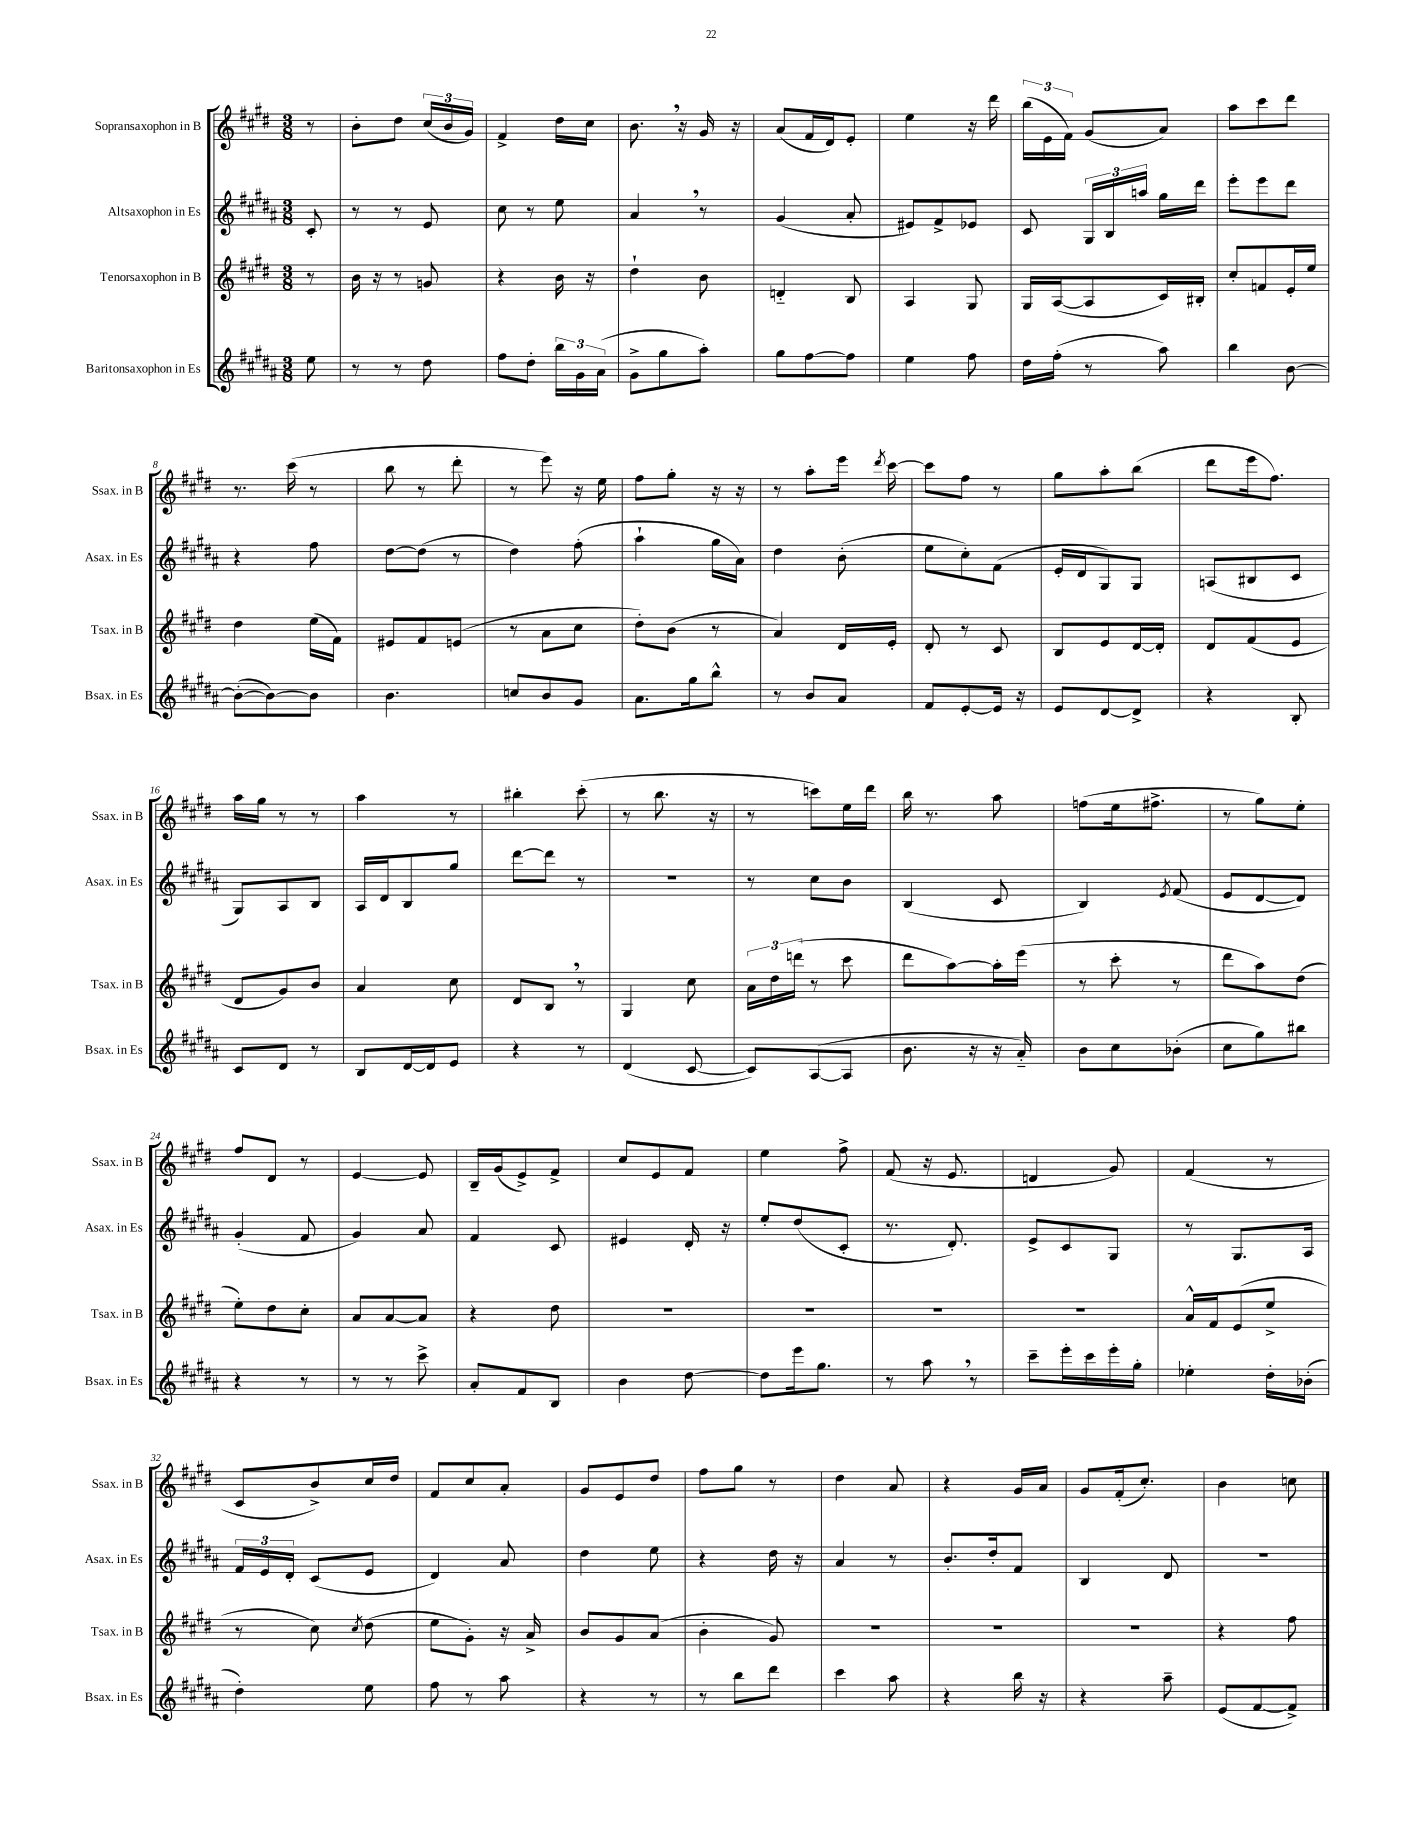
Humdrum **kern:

**kern	**kern	**kern	**kern
*staff4	*staff3	*staff2	*staff1
*clefG2	*clefG2	*clefG2	*clefG2
*k[f#c#g#d#a#]	*k[f#c#g#d#]	*k[f#c#g#d#a#]	*k[f#c#g#d#]
*M3/8	*M3/8	*M3/8	*M3/8
8ee	8r	8c#'	8r
=	=	=	=
8r	16b	8r	8b'
.	16r	.	.
8r	8r	8r	8dd#
8dd#	8g	8e	(24cc#
.	.	.	24b
.	.	.	24g#)
=	=	=	=
8ff#	4r	8cc#	4f#^
8dd#'	.	8r	.
24bb	16b	8ee	16dd#
24g#	.	.	.
.	16r	.	16cc#
(24a#	.	.	.
=	=	=	=
8g#^	4dd#`	4a#	8.b
8gg#	.	.	.
.	.	.	16r
8aa#')	8b	8r	16g#
.	.	.	16r
=	=	=	=
8gg#	4d'~	(4g#	(8a
[8ff#	.	.	16f#
.	.	.	16d#)
8ff#]	8B	8a#'	8e'
=	=	=	=
4ee	4A	8e#)	4ee
.	.	8f#^	.
8ff#	8G#	8e-	16r
.	.	.	16ddd#
=	=	=	=
16dd#	16G#	8c#	(24bb
.	.	.	24e
(16ff#'	([16A	.	.
.	.	.	24f#)
8r	8A]	24G#	(8g#
.	.	24B	.
.	.	24aa	.
8aa#)	16c#)	16gg#	8a)
.	16B#'	16ddd#	.
=	=	=	=
4bb	8cc#'	8eee'	8aa
.	8f	8eee	8ccc#
[8b	16e'	8ddd#	8ddd#
.	16ee	.	.
=	=	=	=
(8b'_	4dd#	4r	8.r
8b_)	.	.	.
.	.	.	(16ccc#
8b]	(16ee	8ff#	8r
.	16f#)	.	.
=	=	=	=
4.b	8e#	[8dd#	8bb
.	8f#	(8dd#]	8r
.	(8e	8r	8ddd#'
=	=	=	=
8cc	8r	4dd#)	8r
8b	8a	.	8eee)
8g#	8cc#	(8ff#'	16r
.	.	.	16ee
=	=	=	=
8.a#	8dd#')	4aa#`	8ff#
.	(8b	.	8gg#'
16gg#	.	.	.
8bb^^	8r	16gg#	16r
.	.	16a#)	16r
=	=	=	=
8r	4a)	4dd#	8r
8b	.	.	8aa'
8a#	16d#	(8b'	16eee
.	.	.	8qddd#
.	16e'	.	[16ccc#
=	=	=	=
8f#	8d#'	8ee	8ccc#]
[8e'	8r	8cc#')	8ff#
16e]	8c#	(8f#	8r
16r	.	.	.
=	=	=	=
8e	8B	16e'	8gg#
.	.	16d#	.
[8d#	8e	8G#)	8aa'
8d#^]	[16d#	8G#	(8bb
.	16d#']	.	.
=	=	=	=
4r	8d#	(8A	8ddd#
.	(8f#	8B#	16eee
.	.	.	8.ff#)
8B'	8e	8c#	.
=	=	=	=
8c#	8d#	8G#)	16aa
.	.	.	16gg#
8d#	8g#)	8A#	8r
8r	8b	8B	8r
=	=	=	=
8B	4a	16A#	4aa
.	.	16d#	.
[16d#	.	8B	.
16d#]	.	.	.
8e	8cc#	8gg#	8r
=	=	=	=
4r	8d#	[8ddd#	4bb#'
.	8B	8ddd#]	.
8r	8r	8r	(8ccc#'
=	=	=	=
(4d#	4G#	4.r	8r
.	.	.	8.bb
[8c#	8cc#	.	.
.	.	.	16r
=	=	=	=
8c#])	24a	8r	8r
.	24dd#	.	.
.	(24ddd	.	.
([8A#	8r	8cc#	8ccc)
8A#]	8ccc#	8b	16ee
.	.	.	16ddd#
=	=	=	=
8.b	8ddd#	(4B	16bb
.	.	.	8.r
.	[8aa)	.	.
16r	.	.	.
16r	16aa']	8c#	8aa
16a#'~)	(16eee	.	.
=	=	=	=
8b	8r	4B)	(8ff
8cc#	8ccc#'	.	16ee
.	.	.	8.ff#^
.	.	8qe	.
(8b-'	8r	(8f#	.
=	=	=	=
8cc#	8ddd#	8e	8r
8gg#)	8aa)	[8d#	8gg#)
8bb#	(8dd#	8d#])	8ee'
=	=	=	=
4r	8ee')	(4g#'	8ff#
.	8dd#	.	8d#
8r	8cc#'	8f#	8r
=	=	=	=
8r	8a	4g#)	[4e
8r	[8a	.	.
8ccc#^	8a]	8a#	8e]
=	=	=	=
8a#'	4r	4f#	16B~
.	.	.	(16g#
8f#	.	.	8e^)
8B	8dd#	8c#	8f#^
=	=	=	=
4b	4.r	4e#	8cc#
.	.	.	8e
[8dd#	.	16d#'	8f#
.	.	16r	.
=	=	=	=
8dd#]	4.r	8ee'	4ee
16eee	.	(8dd#	.
8.gg#	.	.	.
.	.	8c#'	8ff#^
=	=	=	=
8r	4.r	8.r	(8f#
8aa#	.	.	16r
.	.	8.d#')	8.e
8r	.	.	.
=	=	=	=
8ccc#~	4.r	8e^	4d
16eee'	.	8c#	.
16ccc#	.	.	.
16eee'	.	8G#	8g#)
16gg#'	.	.	.
=	=	=	=
4ee-'	16a^^	8r	(4f#
.	16f#	.	.
.	(8e	8.G#	.
16dd#'	8ee^	.	8r
(16b-'	.	16A#	.
=	=	=	=
4dd#')	8r	24f#	8c#
.	.	24e	.
.	.	24d#'	.
.	8cc#)	(8c#	8b^)
.	8qcc#	.	.
8ee	(8dd#	8e	16cc#
.	.	.	16dd#
=	=	=	=
8ff#	8ee	4d#)	8f#
8r	8g#')	.	8cc#
8aa#	16r	8a#	8a'
.	16a^	.	.
=	=	=	=
4r	8b	4dd#	8g#
.	8g#	.	8e
8r	(8a	8ee	8dd#
=	=	=	=
8r	4b'	4r	8ff#
8bb	.	.	8gg#
8ddd#	8g#)	16dd#	8r
.	.	16r	.
=	=	=	=
4ccc#	4.r	4a#	4dd#
8aa#	.	8r	8a
=	=	=	=
4r	4.r	8.b'	4r
.	.	16dd#'	.
16bb	.	8f#	16g#
16r	.	.	16a
=	=	=	=
4r	4.r	4B	8g#
.	.	.	(16f#'
.	.	.	8.cc#')
8aa#~	.	8d#	.
=	=	=	=
(8e	4r	4.r	4b
[8f#	.	.	.
8f#^])	8ff#	.	8cc
==	==	==	==
*-	*-	*-	*-
